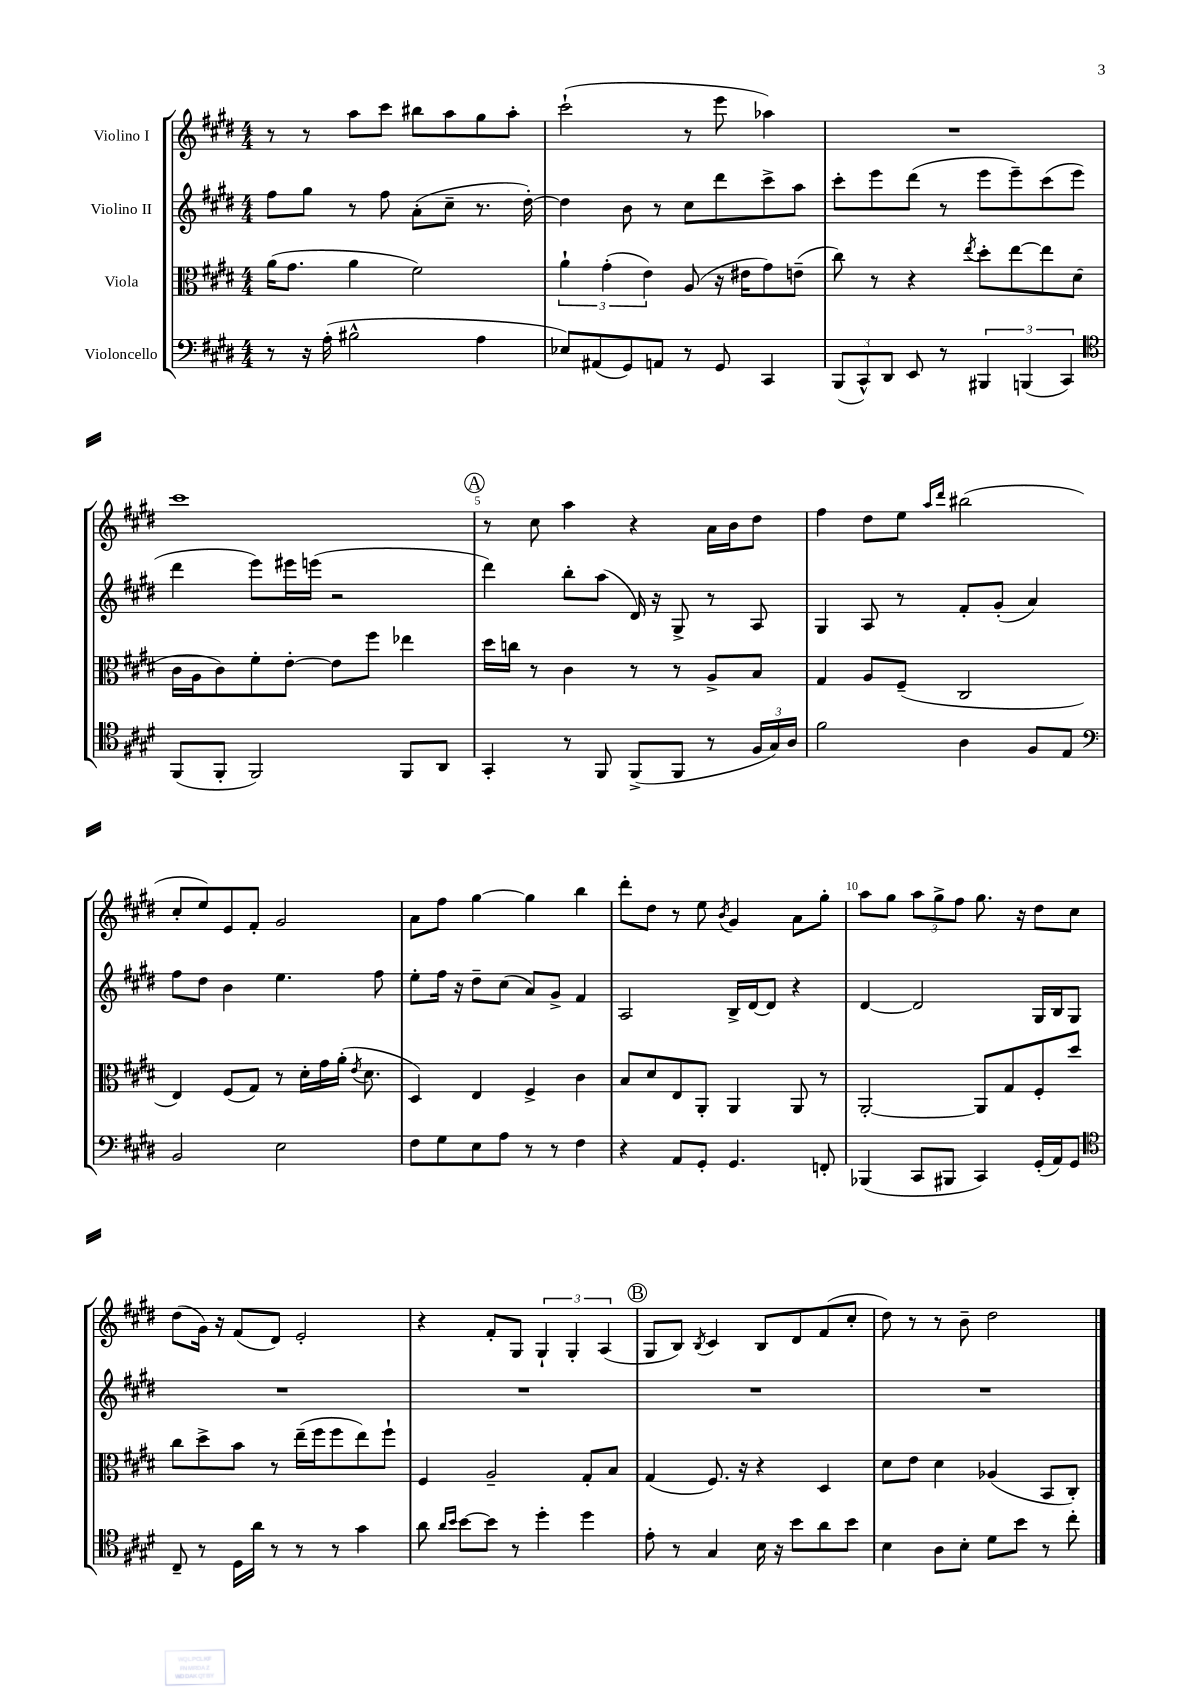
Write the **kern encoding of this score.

**kern	**kern	**kern	**kern
*staff4	*staff3	*staff2	*staff1
*clefF4	*clefC3	*clefG2	*clefG2
*k[f#c#g#d#]	*k[f#c#g#d#]	*k[f#c#g#d#]	*k[f#c#g#d#]
*M4/4	*M4/4	*M4/4	*M4/4
8r	(16a	8ff#	8r
.	8.g#	.	.
16r	.	8gg#	8r
(16A'	.	.	.
2B#^^	4a	8r	8aa
.	.	8ff#	8ccc#
.	2f#)	(8a'	8bb#
.	.	8cc#~	8aa
4A	.	8.r	8gg#
.	.	.	8aa'
.	.	[16dd#')	.
=	=	=	=
8E-)	6a`	4dd#]	(2ccc#`
(8AA#	.	.	.
.	(6g#'	.	.
8GG#)	.	8b	.
.	6e)	.	.
8AA	.	8r	.
8r	(8A	8cc#	8r
8GG#	16r	8ddd#	8eee
.	16e#	.	.
4CC#	8g#)	8ccc#^	4aa-)
.	(8e~	8aa	.
=	=	=	=
(12BBB	8cc#)	8ccc#'	1r
12CC#^^)	.	.	.
.	8r	8eee	.
12DD#	.	.	.
8EE	4r	(8ddd#	.
8r	.	8r	.
.	8qee	.	.
6BBB#	8dd#'	8eee	.
.	[8ee	8eee~)	.
(6BBB	.	.	.
.	8ee]	(8ccc#	.
6CC#)	.	.	.
.	(8d#	8eee	.
=	=	=	=
*clefC4	*	*	*
(8FF#	16c#	4ddd#	1ccc#
.	16A	.	.
8FF#'	8c#)	.	.
2FF#)	8f#'	8eee)	.
.	[8e'	16eee#	.
.	.	(16eee	.
.	8e]	2r	.
.	8ff#	.	.
8FF#	4ee-	.	.
8AA	.	.	.
=	=	=	=
4GG#'	16dd#	4ddd#)	8r
.	16cc	.	.
.	8r	.	8cc#
8r	4c#	8bb'	4aa
8FF#	.	(8aa	.
(8FF#^	8r	16d#)	4r
.	.	16r	.
8FF#	8r	8G#^	.
8r	8A^	8r	16a
.	.	.	16b
24F#	8B	8A	8dd#
24G#)	.	.	.
24A	.	.	.
=	=	=	=
2f#	4G#	4G#	4ff#
.	8A	8A	8dd#
.	(8F#~	8r	8ee
.	.	.	16qqaa
.	.	.	16qqddd#
4A	2C#	8f#'	(2bb#
.	.	(8g#'	.
8F#	.	4a)	.
8E	.	.	.
=	=	=	=
*clefF4	*	*	*
2BB	4E)	8ff#	8cc#'
.	.	8dd#	8ee)
.	(8F#	4b	8e
.	8G#)	.	8f#'
2E	8r	4.ee	2g#
.	16d#'	.	.
.	16g#	.	.
.	(16a'	.	.
.	8qe	.	.
.	8.d#	.	.
.	.	8ff#	.
=	=	=	=
8F#	4D#)	8ee'	8a
8G#	.	16ff#	8ff#
.	.	16r	.
8E	4E	8dd#~	[4gg#
8A	.	(8cc#	.
8r	4F#^	8a)	4gg#]
8r	.	8g#^	.
4F#	4c#	4f#	4bb
=	=	=	=
4r	8B	2A	8ddd#'
.	8d#	.	8dd#
8AA	8E	.	8r
8GG#'	8AA'	.	8ee
.	.	.	8qb
4.GG#	4AA	16B^	4g#
.	.	[16d#	.
.	.	8d#]	.
.	8AA	4r	8a
8FF'	8r	.	8gg#'
=	=	=	=
(4BBB-	[2AA'	[4d#	8aa
.	.	.	8gg#
8CC#	.	2d#]	12aa
.	.	.	12gg#^
8BBB#	.	.	.
.	.	.	12ff#
4CC#)	8AA]	.	8.gg#
.	8G#	.	.
.	.	.	16r
(16GG#'	8F#'	16G#	8dd#
16AA)	.	16B	.
8GG#	8dd#	8G#	8cc#
=	=	=	=
*clefC4	*	*	*
8C#~	8cc#	1r	(8dd#
8r	8dd#^	.	16g#)
.	.	.	16r
16D#	8b	.	(8f#
16a	.	.	.
8r	8r	.	8d#)
8r	(16ee~	.	2e'
.	16ff#	.	.
8r	8ff#	.	.
4g#	8ee)	.	.
.	8ff#`	.	.
=	=	=	=
8a	4F#	1r	4r
16qqa	.	.	.
16qqb	.	.	.
[8b	.	.	.
8b]	2A~	.	8f#'
8r	.	.	8G#
4dd#'	.	.	6G#`
.	.	.	6G#'
4dd#	8G#'	.	.
.	.	.	(6A
.	8B	.	.
=	=	=	=
8e'	(4G#	1r	8G#
8r	.	.	8B)
.	.	.	8qB
4G#	8.F#)	.	4c#
.	16r	.	.
16B	4r	.	8B
16r	.	.	.
8b	.	.	8d#
8a	4D#	.	(8f#
8b	.	.	8cc#'
=	=	=	=
4B	8d#	1r	8dd#)
.	8e	.	8r
8A	4d#	.	8r
8B'	.	.	8b~
8d#	(4A-	.	2dd#
8b	.	.	.
8r	8BB	.	.
8cc#'	8C#')	.	.
==	==	==	==
*-	*-	*-	*-
